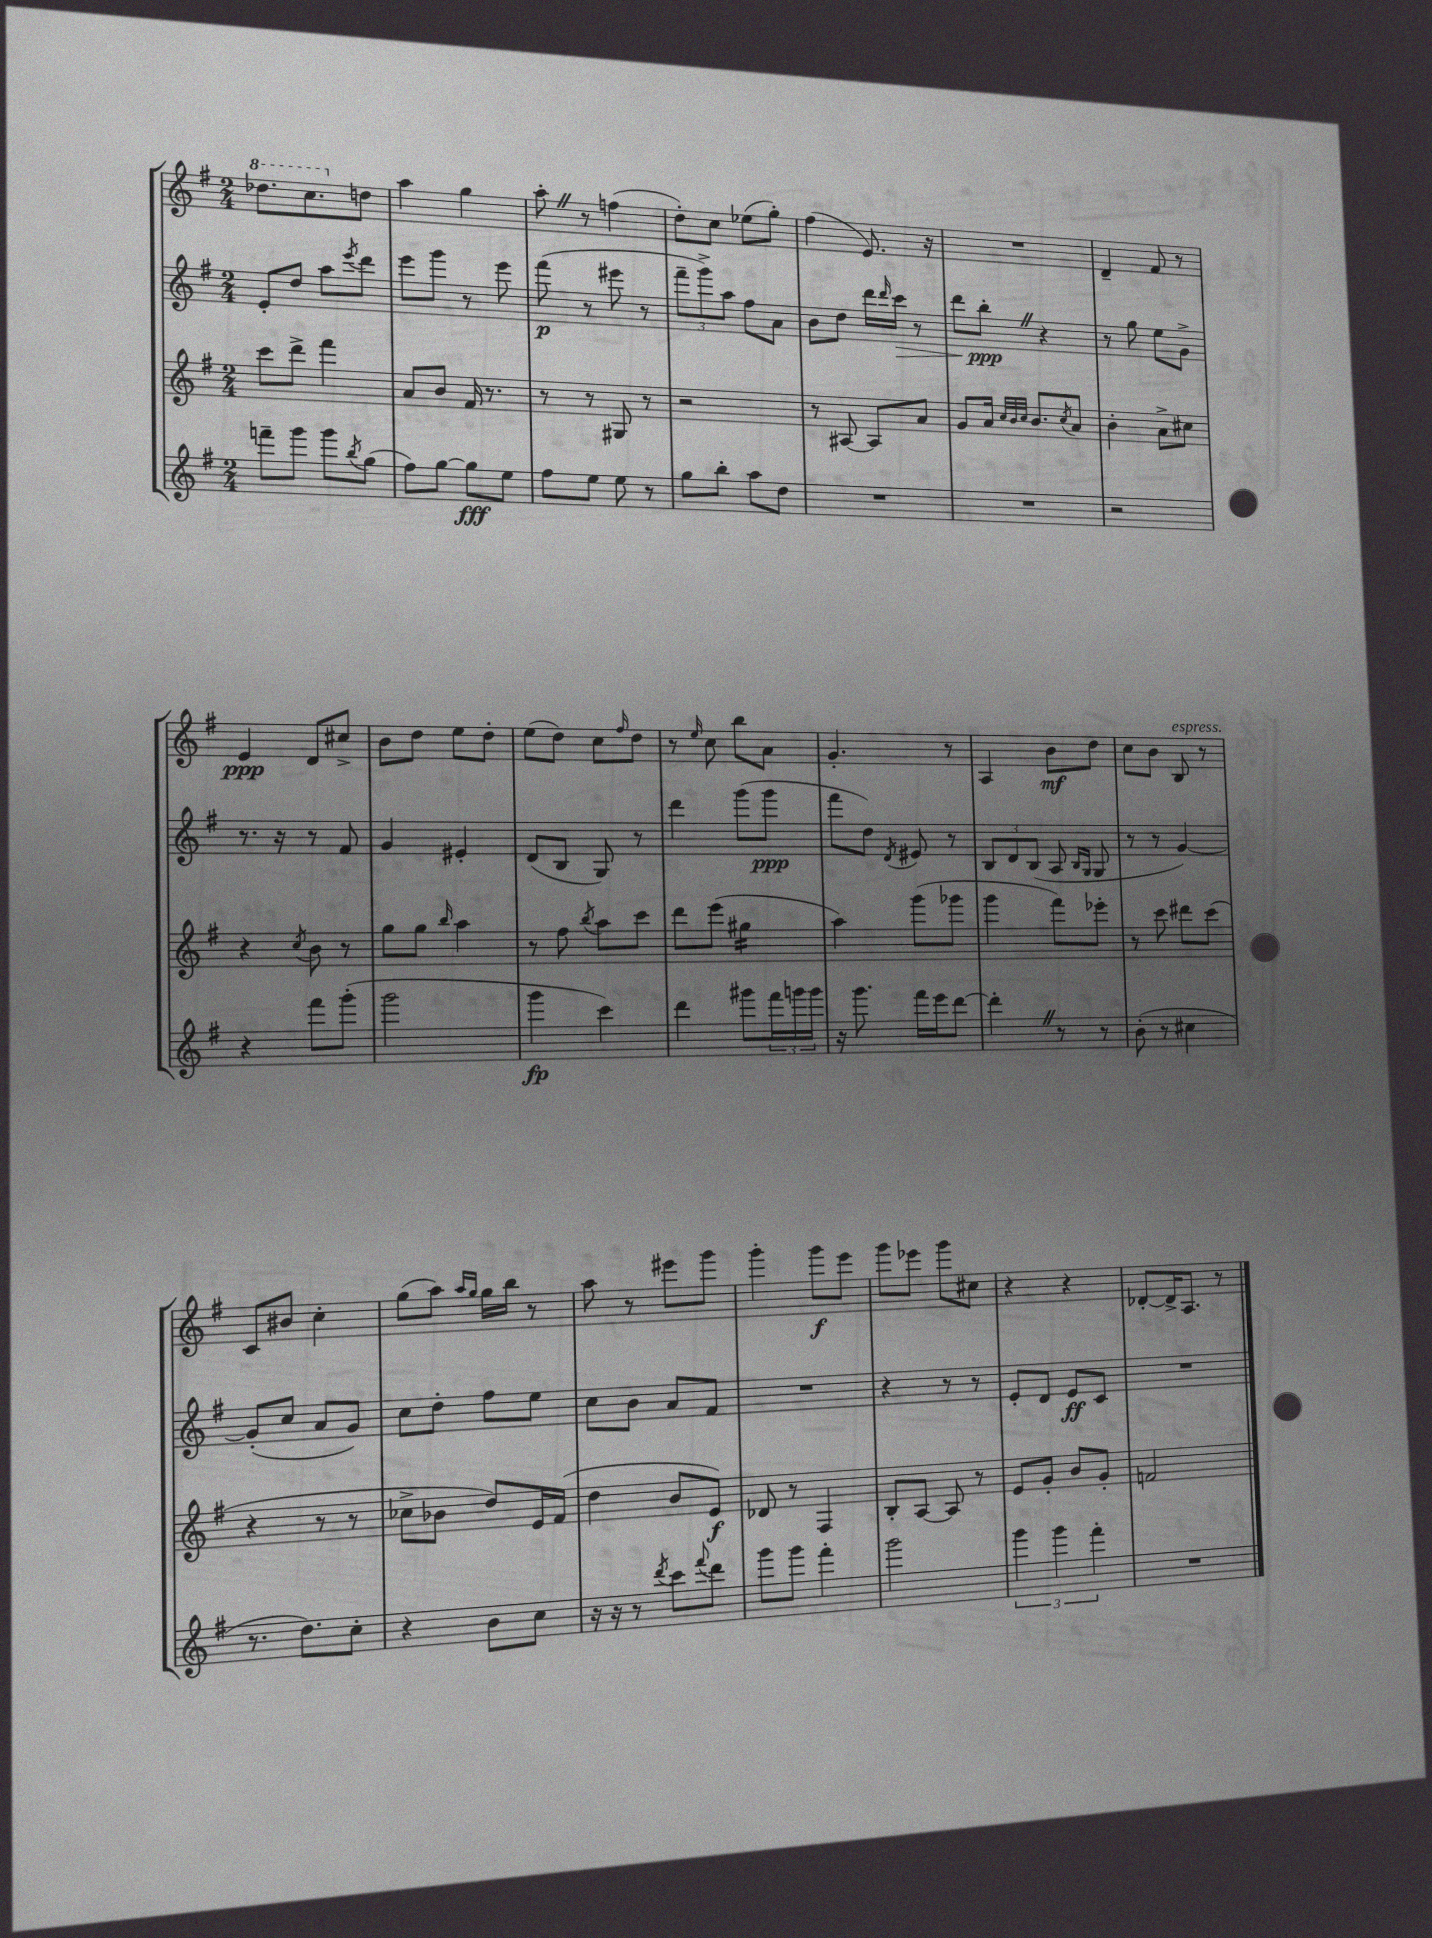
<<
\new StaffGroup <<
\new Staff = "s0" {
    \clef treble \key g \major \numericTimeSignature \time 2/4
    \ottava #1 des'''8. c'''8. \ottava #0 d''!8 |
    a''4 g''4 |
    a''8-. \once \override BreathingSign.text = \markup { \musicglyph "scripts.caesura.straight" } \breathe r8 f''4( |
    d''8-.) c''8 ees''8( g''8-.) |
    fis''4( e'8.) r16 |
    R2 |
    d'4-- fis'8 r8 |
    e'4\ppp d'8 cis''8-> |
    b'8 d''8 e''8 d''8-. |
    e''8( d''8) c''8 \grace { fis''16 } d''8 |
    r8 \grace { e''16 } c''8 b''8 a'8 |
    g'4.-. r8 |
    a4 b'8\mf d''8 |
    c''8 b'8 b8^\markup { \italic "espress." } r8 |
    c'8 bis'8 c''4-. |
    g''8( a''8) \grace { a''16 g''16 } g''16 b''16 r8 |
    a''8 r8 eis'''8 g'''8 |
    g'''4-. g'''8\f e'''8 |
    g'''8 ees'''8 g'''8 cis''8 |
    r4 r4 |
    des'8~-. des'16-> a8. r8 \bar "|." |
}
\new Staff = "s1" {
    \clef treble \key g \major \numericTimeSignature \time 2/4
    e'8-. d''8 a''8 \acciaccatura { e'''8 } d'''8 |
    e'''8 g'''8 r8 e'''8 |
    fis'''8\p( r8 eis'''8 r8 |
    \tuplet 3/2 { fis'''8-- g'''8->) a''8 } fis''8 a'8 |
    b'8 d''8 d'''16 \grace { d'''16 } c'''16\> r8 |
    d'''8 b''8-.\ppp\! \once \override BreathingSign.text = \markup { \musicglyph "scripts.caesura.straight" } \breathe r4 |
    r8 g''8 e''8 g'8-> |
    r8. r16 r8 fis'8 |
    g'4 eis'4-. |
    d'8( b8 g8) r8 |
    d'''4 g'''8( g'''8\ppp |
    fis'''8 d''8) \acciaccatura { d'8 } eis'8 r8 |
    \tuplet 3/2 { b8 d'8 b8( } a8 \grace { b16 g16 } g8 |
    r8 r8 g'4~) |
    g'8-.( c''8 a'8 g'8) |
    c''8 d''8-. fis''8 e''8 |
    c''8 b'8 a'8 fis'8 |
    R2 |
    r4 r8 r8 |
    e'8-. d'8 e'8\ff c'8 |
    R2 \bar "|." |
}
\new Staff = "s2" {
    \clef treble \key g \major \numericTimeSignature \time 2/4
    c'''8 d'''8-> fis'''4 |
    a'8 b'8 fis'16 r8. |
    r8 r8 gis8 r8 |
    r2 |
    r8 ais8~ ais8 a'8 |
    g'8 a'16 \grace { c''32 b'32 c''32 } b'8. \acciaccatura { c''8 } a'8 |
    b'4-. a'8-> cis''8 |
    r4 \acciaccatura { c''8 } b'8 r8 |
    g''8 g''8 \grace { b''16 } a''4 |
    r8 fis''8 \acciaccatura { b''8 } a''8 c'''8 |
    d'''8 e'''8( gis''4:16 |
    a''4) g'''8( ges'''8 |
    g'''4 fis'''8) ees'''8-. |
    r8 c'''8 dis'''8 c'''8( |
    r4 r8 r8 |
    ces''8-> bes'8 d''8) e'16 fis'16( |
    d''4 b'8 e'8\f) |
    des'8 r8 fis4 |
    b8-. a8~ a8 r8 |
    e'8 g'8-. b'8 g'8-. |
    f'2 \bar "|." |
}
\new Staff = "s3" {
    \clef treble \key g \major \numericTimeSignature \time 2/4
    f'''8-- g'''8 g'''8 \acciaccatura { b''8 } g''8( |
    fis''8) g''8~ g''8\fff e''8 |
    fis''8 e''8 e''8 r8 |
    g''8 b''8-. a''8 d''8 |
    R2 |
    R2 |
    r2 |
    r4 fis'''8 g'''8-.( |
    g'''2 |
    g'''4\fp c'''4) |
    d'''4 gis'''8 \tuplet 3/2 { fis'''16 g'''16 g'''16 } |
    r16 g'''8. fis'''16 e'''16 d'''8~ |
    d'''4-. \once \override BreathingSign.text = \markup { \musicglyph "scripts.caesura.straight" } \breathe r8 r8 |
    b'8-.( r8 cis''4 |
    r8. d''8.) c''8-. |
    r4 b'8 c''8 |
    r16 r16 r8 \acciaccatura { d'''8 } c'''8 \appoggiatura { fis'''8 } d'''8 |
    g'''8 g'''8 fis'''4-. |
    g'''2 |
    \tuplet 3/2 { g'''4 g'''4 fis'''4-. } |
    R2 \bar "|." |
}
>>
>>
\layout { \context { \Score \remove "Bar_number_engraver" } }
